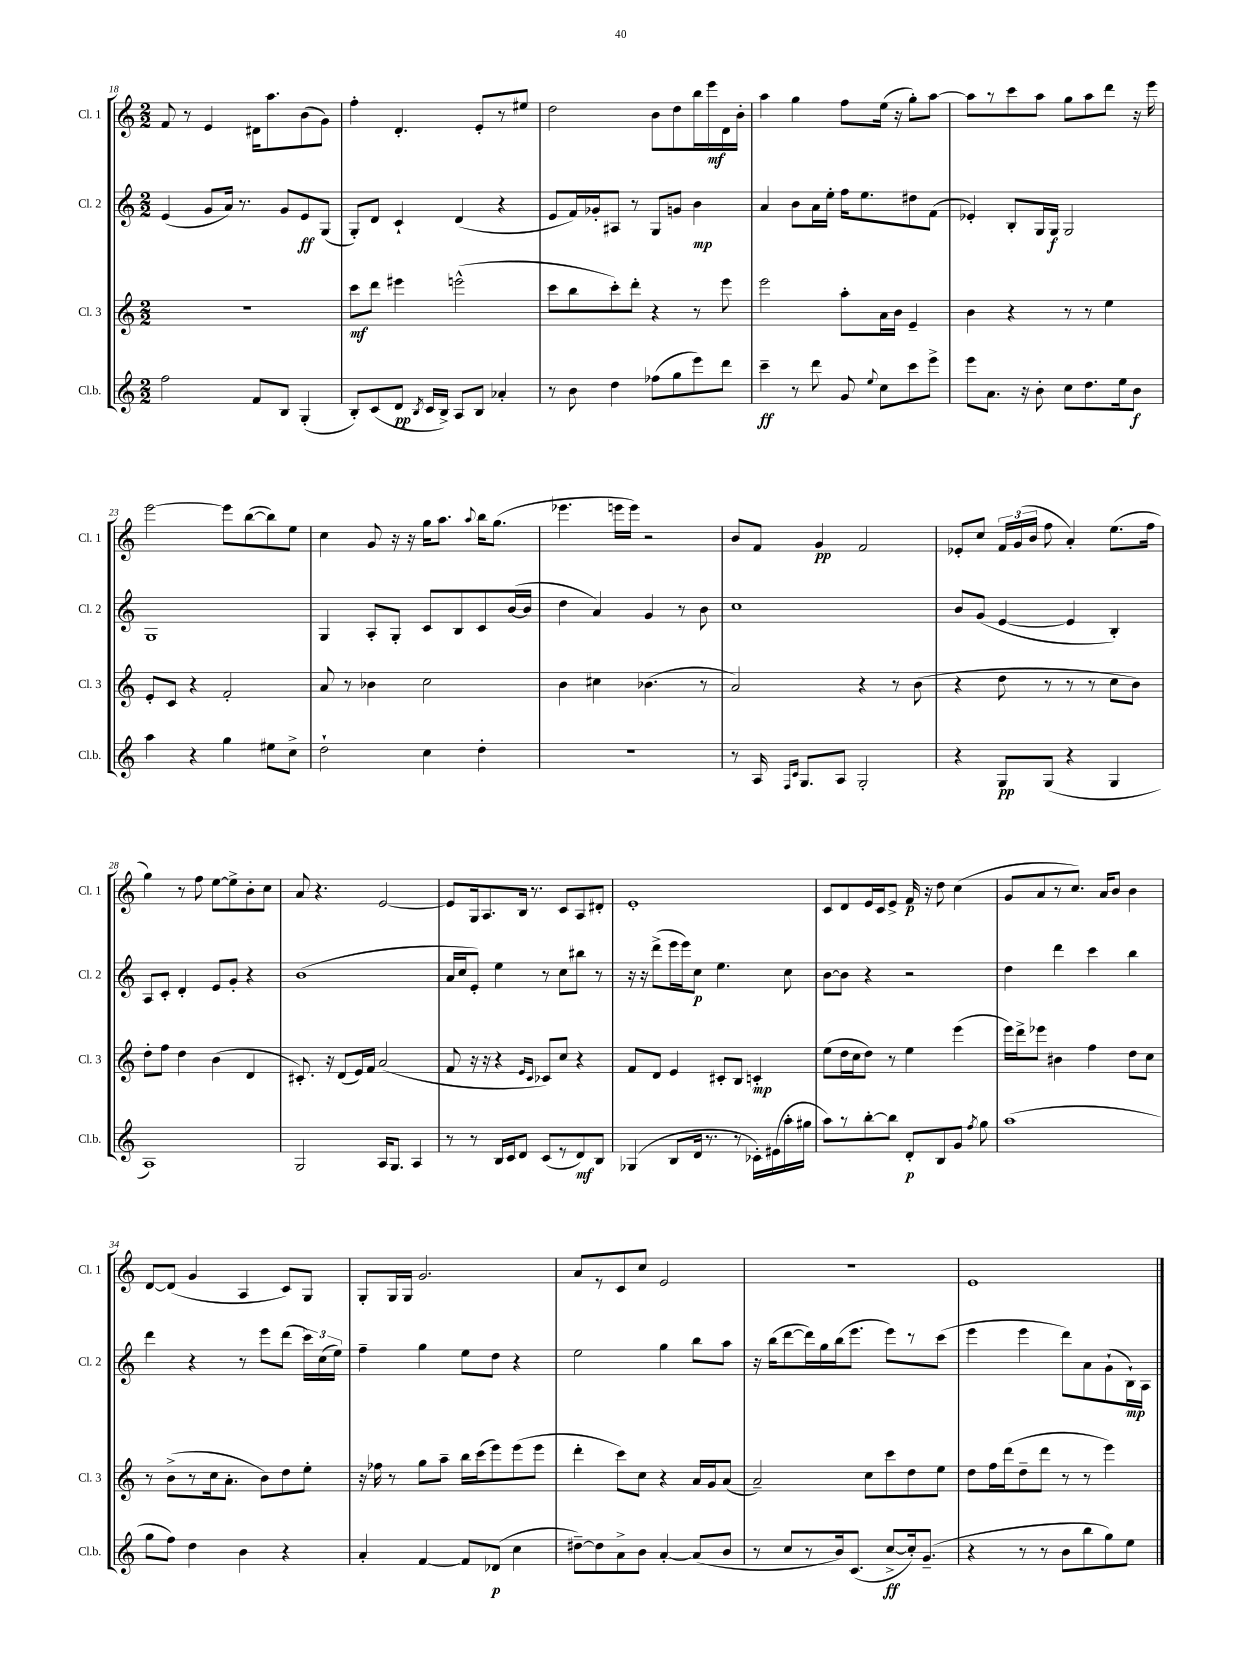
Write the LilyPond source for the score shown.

<<
\new StaffGroup <<
\new Staff = "s0" \with { instrumentName = "Cl. 1" shortInstrumentName = "Cl. 1" } {
    \clef treble \key c \major \numericTimeSignature \time 2/2
    \autoBeamOff f'8 r8 e'4 dis'16[ a''8. b'8( g'8]) |
    f''4-. d'4.-. e'8[-. r8 eis''8] |
    d''2 b'8[ d''8 b''16 e'''16\mf d'16 b'16]-. |
    a''4 g''4 f''8[ e''16]( r16 g''8[-.) a''8]~ |
    a''8[ r8 c'''8 a''8] g''8[ a''8 d'''8] r16 e'''16 |
    e'''2~ e'''8[ b''8~( b''8) e''8] |
    c''4 g'8 r16 r16 g''16[ a''8.] \appoggiatura { a''8 } b''16[ g''8.]( |
    ees'''4. e'''16[ e'''16]) r2 |
    b'8[ f'8] g'4\pp f'2 |
    ees'8[-. c''8] \tuplet 3/2 { f'16[ g'16( b'16] } f''8 a'4-.) e''8.[( f''16] |
    g''4) r8 f''8 e''8[~ e''8-> b'8-. c''8] |
    a'8 r4. e'2~ |
    e'8[ g16 a8. b16] r8. c'8[ a8 dis'8]-. |
    e'1-. |
    c'8[ d'8 e'16 c'16 e'8]-> f'16\p r16 d''8 c''4( |
    g'8[ a'8 r8 c''8.]) a'16[ b'8] b'4 |
    d'8[~ d'8]( g'4 a4 c'8[) g8] |
    g8[-. g16 g16] g'2. |
    a'8[ r8 c'8 c''8] e'2 |
    r1 |
    e'1 \bar "|." |
}
\new Staff = "s1" \with { instrumentName = "Cl. 2" shortInstrumentName = "Cl. 2" } {
    \clef treble \key c \major \numericTimeSignature \time 2/2
    \autoBeamOff e'4( g'8[ a'16]) r8. g'8[ e'8\ff g8]( |
    g8[-.) d'8] c'4-! d'4( r4 |
    e'8[ f'16) ges'16-. ais8] r8 g8[ g'8] b'4\mp |
    a'4 b'8[ a'16 e''16]-. f''16[ e''8. dis''8 f'8]( |
    ees'4-.) b8[-. g16 g16]\f g2 |
    g1 |
    g4 a8[-. g8]-. c'8[ b8 c'8 b'16~( b'16] |
    d''4 a'4) g'4 r8 b'8 |
    c''1 |
    b'8[ g'8]( e'4~ e'4 b4-.) |
    a8[ c'8]-. d'4-. e'8[ g'8]-. r4 |
    b'1( |
    a'16[ c''16 e'8]-.) e''4 r8 c''8[ bis''8] r8 |
    r16 r16 d'''8[->( e'''16 e'''16) c''8]\p e''4. c''8 |
    b'8[~ b'8] r4 r2 |
    d''4 d'''4 c'''4 b''4 |
    d'''4 r4 r8 e'''8[ d'''8]( \tuplet 3/2 { c'''16[) c''16( e''16]) } |
    f''4-- g''4 e''8[ d''8] r4 |
    e''2 g''4 b''8[ a''8] |
    r16 b''16[( d'''8~ d'''16) g''16 b''16( e'''8.] e'''8[) r8 c'''8]( |
    e'''4 e'''4 d'''8[) a'8 g'8-!( b16-!\mp) a16] \bar "|." |
}
\new Staff = "s2" \with { instrumentName = "Cl. 3" shortInstrumentName = "Cl. 3" } {
    \clef treble \key c \major \numericTimeSignature \time 2/2
    \autoBeamOff r1 |
    c'''8[\mf d'''8] eis'''4 e'''2-^( |
    c'''8[ b''8 c'''8-.) d'''8]-. r4 r8 e'''8 |
    e'''2 a''8[-. a'16 b'16] e'4-- |
    b'4 r4 r8 r8 e''4 |
    e'8[-. c'8] r4 f'2-. |
    a'8 r8 bes'4 c''2 |
    b'4 cis''4 bes'4.( r8 |
    a'2) r4 r8 b'8( |
    r4 d''8 r8 r8 r8 c''8[ b'8]) |
    d''8[-. f''8] d''4 b'4( d'4 |
    cis'8.-.) r16 d'8[( e'16) f'16] a'2( |
    f'8 r16 r16 r4 \grace { e'16[ c'16] } ces'8[) c''8] r4 |
    f'8[ d'8] e'4 cis'8[-. b8] c'4-.\mp |
    e''8[( d''16 c''16 d''8]) r8 e''4 e'''4( |
    e'''16[) d'''16-> ees'''8] bis'4 f''4 d''8[ c''8] |
    r8 b'8[->( r8 c''16 a'8.]-. b'8[) d''8 e''8]-. |
    r16 fes''16 r8 g''8[ a''8]-- b''16[ c'''16( e'''8) e'''8( e'''8] |
    d'''4-. c'''8[) c''8] r4 a'16[ g'16 a'8]( |
    a'2--) c''8[ c'''8 d''8 e''8] |
    d''8[ f''16 d'''16( d''8-- d'''8] r8 r8 e'''4) \bar "|." |
}
\new Staff = "s3" \with { instrumentName = "Cl.b." shortInstrumentName = "Cl.b." } {
    \clef treble \key c \major \numericTimeSignature \time 2/2
    \autoBeamOff f''2 f'8[ b8] g4-.( |
    b8[-.) c'8( d'8]\pp \acciaccatura { b8 } c'16[ b16]->) a8[ b8] aes'4-. |
    r8 b'8 d''4 fes''8[( g''8 e'''8) d'''8] |
    c'''4--\ff r8 d'''8 g'8 \appoggiatura { e''8 } c''8[ c'''8 e'''8]-> |
    e'''8[ a'8.] r16 b'8-. c''8[ d''8. e''16 b'8]\f |
    a''4 r4 g''4 eis''8[ c''8]-> |
    d''2-! c''4 d''4-. |
    R1 |
    r8 a16 \grace { f16[ c'16] } g8.[ a8] g2-. |
    r4 g8[\pp g8]( r4 g4 |
    a1) |
    g2 a16[ g8.] a4 |
    r8 r8 b16[ c'16 d'8] c'8[( r8 d'8\mf) b8] |
    ges4( b8[ d'16] r8. r8 ces'16[-.) eis'16( a''16-. gis''16] |
    a''8[) r8 b''8~-. b''8] d'8[-.\p b8 g'8] \acciaccatura { f''8 } g''8 |
    a''1( |
    g''8[ f''8]) d''4 b'4 r4 |
    a'4-. f'4~ f'8[ des'8]\p( c''4 |
    dis''8[~--) dis''8 a'8-> b'8] a'4~-. a'8[( b'8] |
    r8 c''8[ r8 b'16) c'8.]( c''8[~->\ff c''16-.) g'8.]--( |
    r4 r8 r8 b'8[ b''8 g''8) e''8] \bar "|." |
}
>>
>>
\layout { \context { \Score currentBarNumber = #18 } }
